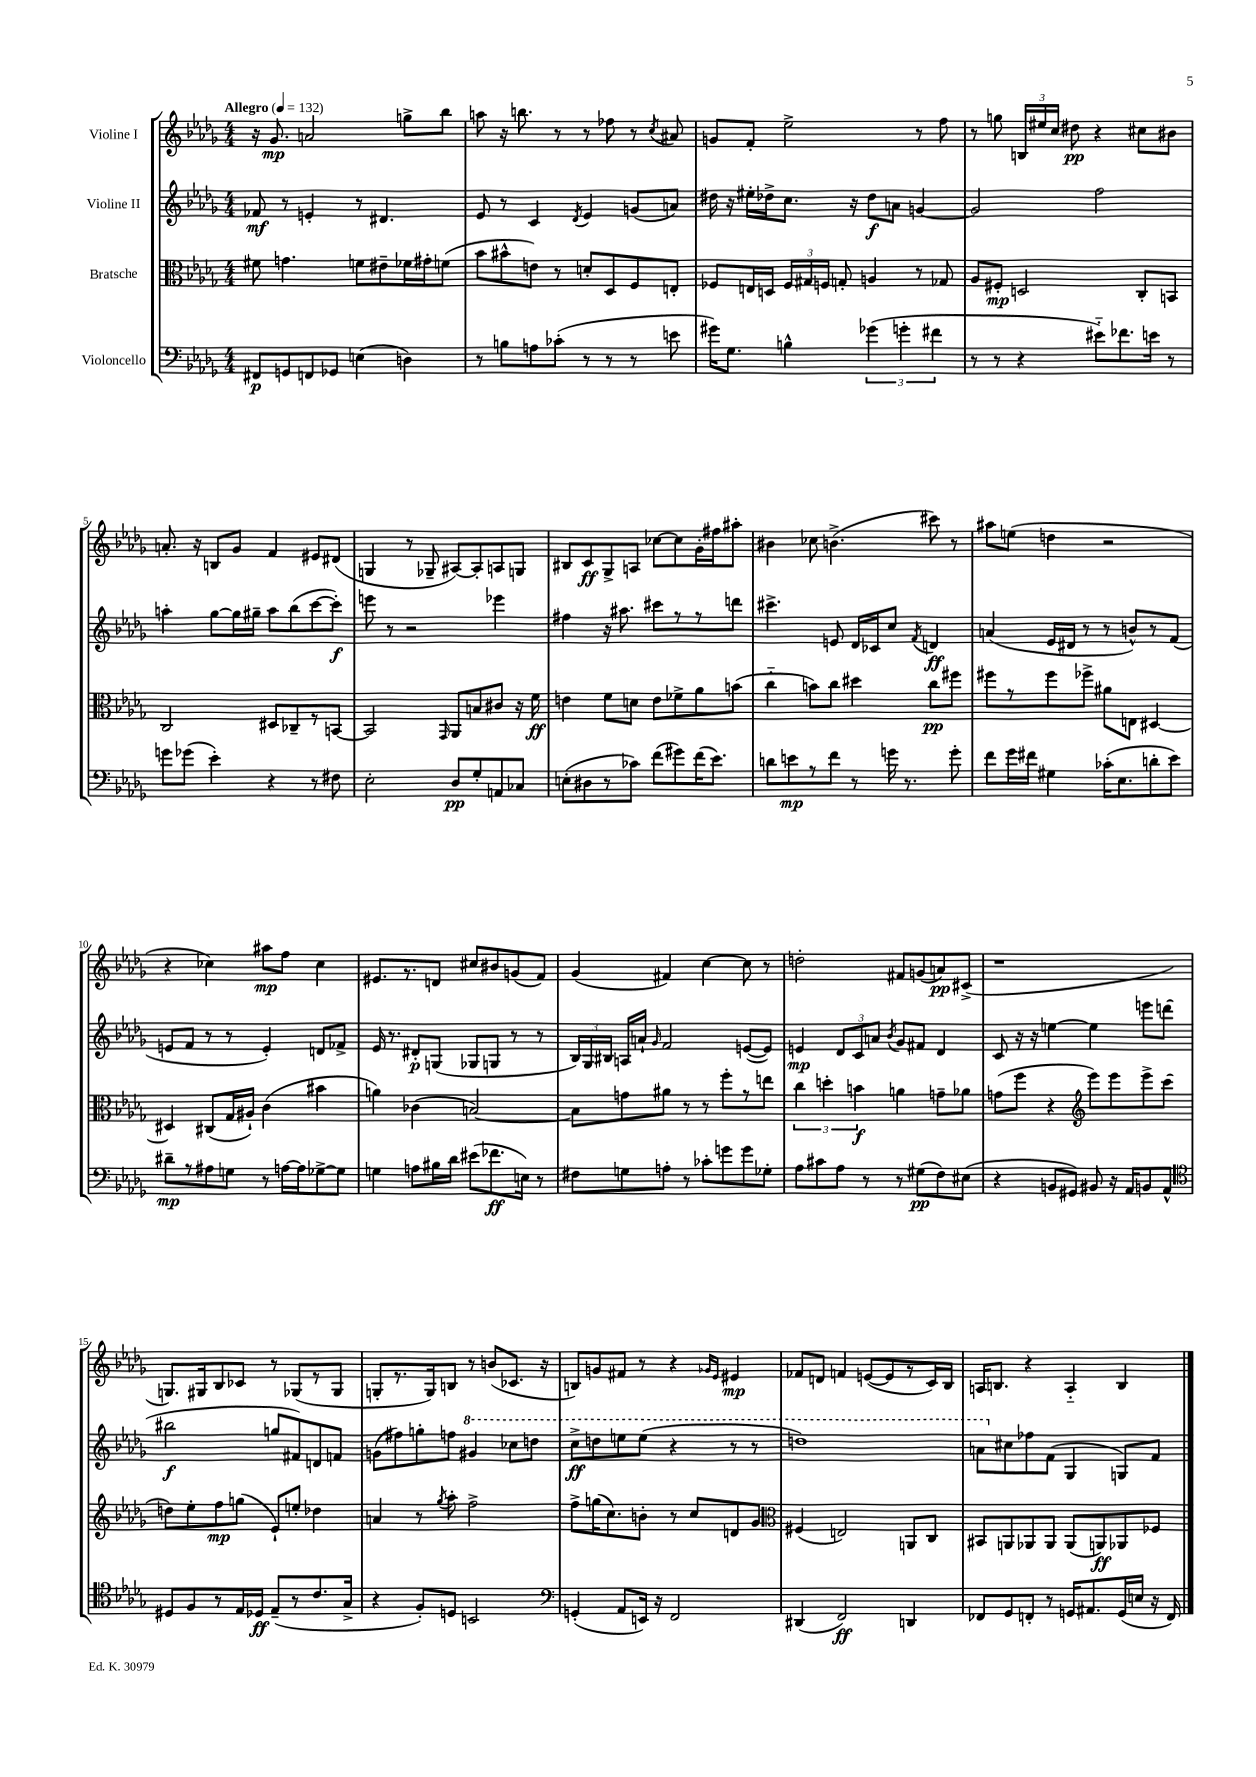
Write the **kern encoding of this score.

**kern	**dynam	**kern	**dynam	**kern	**dynam	**kern	**dynam
*part4	*part4	*part3	*part3	*part2	*part2	*part1	*part1
*staff4	*staff4	*staff3	*staff3	*staff2	*staff2	*staff1	*staff1
*I"Violoncello	*	*I"Bratsche	*	*I"Violine II	*	*I"Violine I	*
*clefF4	*	*clefC3	*	*clefG2	*	*clefG2	*
*k[b-e-a-d-g-]	*	*k[b-e-a-d-g-]	*	*k[b-e-a-d-g-]	*	*k[b-e-a-d-g-]	*
*M4/4	*	*M4/4	*	*M4/4	*	*M4/4	*
*MM132	*	*MM132	*	*MM132	*	*MM132	*
=1	=1	=1	=1	=1	=1	=1	=1
!	!	!	!	!	!	!LO:TX:a:B:t=Allegro	!
8FF#X/L	p	8f#X\	.	8f-X/	mf	16r	.
.	.	.	.	.	.	8.g-/	mp
8GGn/	.	4.gn\	.	8r	.	.	.
8FFn/	.	.	.	4en'/	.	2an/	.
8GG-X/J	.	.	.	.	.	.	.
(4En\	.	8fn\L	.	8r	.	.	.
.	.	8e#X~\	.	4.d#X/	.	.	.
4Dn\)	.	16f-X\L	.	.	.	8ggn^\L	.
.	.	16g#X'\J	.	.	.	.	.
.	.	(8fn\J	.	.	.	8bb-\J	.
=2	=2	=2	=2	=2	=2	=2	=2
8r	.	8b-\L	.	8e-/	.	8aan\	.
8Bn\L	.	8b#X^^\	.	8r	.	16r	.
.	.	.	.	.	.	8.bbn\	.
8An\	.	8en\J)	.	4c/	.	.	.
(8c-X'\J	.	8r	.	.	.	8r	.
.	.	.	.	8qd-/	.	.	.
8r	.	8dn'/L	.	4e-/	.	8r	.
8r	.	8D-/	.	.	.	8ff-X\	.
8r	.	8F/	.	(8gn/L	.	8r	.
.	.	.	.	.	.	8qcc/	.
8en\	.	8En'/J	.	8an/J)	.	8a#X/	.
=3	=3	=3	=3	=3	=3	=3	=3
16g#X\KL)	.	8F-X/L	.	16dd#X\	.	8gn/L	.
8.G-\J	.	.	.	16r	.	.	.
.	.	16En/L	.	16ee#X'\LL	.	8f'/J	.
.	.	16Dn/JJ	.	16dd-X^\J	.	.	.
4Bn^^\	.	24F-/LL	.	8.cc\J	.	2ee-^\	.
.	.	24G#X/	.	.	.	.	.
.	.	24Fn/JJ	.	.	.	.	.
.	.	8Gn'/	.	.	.	.	.
.	.	.	.	16r	.	.	.
(6g-X\	.	4An/	.	8dd-\L	f	.	.
.	.	.	.	8an\J	.	.	.
6gn'\	.	.	.	.	.	.	.
.	.	8r	.	[4gn/	.	8r	.
6f#X\	.	.	.	.	.	.	.
.	.	8G-X/	.	.	.	8ff\	.
=4	=4	=4	=4	=4	=4	=4	=4
8r	.	8A-/L	.	2g/]	.	8r	.
8r	.	8F#X'/J	mp	.	.	8ggn\	.
4r	.	2Dn/	.	.	.	24Bn/LL	.
.	.	.	.	.	.	24ee#X/	.
.	.	.	.	.	.	24cc/JJ	.
.	.	.	.	.	.	8dd#X\	pp
8e#X\L)	.	.	.	2ff\	.	4r	.
8.f-X\	.	.	.	.	.	.	.
.	.	8C'/L	.	.	.	8cc#X\L	.
16en\Jk	.	.	.	.	.	.	.
8r	.	8BBn/J	.	.	.	8b#X\J	.
!!LO:LB:g=z
=5	=5	=5	=5	=5	=5	=5	=5
8gn\L	.	2C/	.	4aan'\	.	8.an'/	.
(8g-X\J	.	.	.	.	.	.	.
.	.	.	.	.	.	16r	.
4e-'\)	.	.	.	[8gg-\L	.	8Bn/L	.
.	.	.	.	16gg-\L]	.	8g-/J	.
.	.	.	.	16gg#X~\JJ	.	.	.
4r	.	8D#X/L	.	8aa\L	.	4f/	.
.	.	8C-X~/	.	(8bb-\	.	.	.
8r	.	8r	.	[8ccc\	.	8e#X/L	.
8F#X\	.	[8BBn/J	.	8ccc'\J])	f	(8d#X/J	.
=6	=6	=6	=6	=6	=6	=6	=6
2E-'\	.	2BB/]	.	8eeen\	.	4Gn/	.
.	.	.	.	8r	.	.	.
.	.	.	.	2r	.	8r	.
.	.	.	.	.	.	8G-X~/	.
.	.	16qqGG-/	.	.	.	.	.
8D-/L	pp	8AA-/L	.	.	.	[8A#X/L)	.
8G-'/	.	8Bn/	.	.	.	8A#'/]	.
8AAn/	.	8c#X/J	.	4eee-X\	.	8An/	.
8C-X/J	.	16r	.	.	.	8Gn/J	.
.	.	16f\	ff	.	.	.	.
=7	=7	=7	=7	=7	=7	=7	=7
(8En'\L	.	4en\	.	4ff#X\	.	8B#X/L	.
8D#X\	.	.	.	.	.	8c/	ff
8r	.	8f\L	.	16r	.	8G-^/	.
.	.	.	.	8.aa#X\	.	.	.
8c-X\J)	.	8dn\J	.	.	.	8An/J	.
(8f\L	.	8e\L	.	8ccc#X\L	.	[8cc-X\L	.
8g#X\)	.	8f-X^\	.	8r	.	8cc-\]	.
(16f\K	.	8a-\	.	8r	.	16g-'\L	.
8.e-\J)	.	.	.	.	.	16ff#X\J	.
.	.	(8bn\J	.	8dddn\J	.	8aa#X'\J	.
=8	=8	=8	=8	=8	=8	=8	=8
8dn\L	.	4cc\	.	4.ccc#X^\	.	4b#X\	.
8en\	mp	.	.	.	.	.	.
8r	.	8bn\L)	.	.	.	8cc-X\	.
8f\J	.	8cc\J	.	8en/	.	(4.bn^\	.
8r	.	4dd#X\	.	16d-/LL	.	.	.
.	.	.	.	16c-X/J	.	.	.
16gn\	.	.	.	8cc/J	.	.	.
8.r	.	.	.	.	.	.	.
.	.	.	.	8qf/	.	.	.
.	.	8cc\L	pp	4dn/	ff	8ccc#X\)	.
8g'\	.	8ff#X\J	.	.	.	8r	.
=9	=9	=9	=9	=9	=9	=9	=9
8f\L	.	8ff#X\L	.	(4an/	.	8aa#X\L	.
16g-\L	.	8r	.	.	.	(8een\J	.
16f#X\JJ	.	.	.	.	.	.	.
4G#X\	.	8ff#\	.	16e-/LL	.	4ddn\	.
.	.	.	.	16d#X/JJ	.	.	.
.	.	8ff-X^\J	.	8r	.	.	.
(16c-X'\KL	.	8a#X\L	.	8r	.	2r	.
8.E-\	.	.	.	.	.	.	.
.	.	8En\J	.	8bn^^/L)	.	.	.
8dn'\	.	[4D#X/	.	8r	.	.	.
8e-\J)	.	.	.	(8f/J	.	.	.
!!LO:LB:g=z
=10	=10	=10	=10	=10	=10	=10	=10
8d#X~\L	mp	4D#X/]	.	8en/L	.	4r	.
8r	.	.	.	8f/J	.	.	.
8A#X\	.	(8C#X/L	.	8r	.	4cc-X\)	.
8Gn\J	.	16G-/L	.	8r	.	.	.
.	.	16A#X`/JJ)	.	.	.	.	.
8r	.	(4c\	.	4e'/)	.	8aa#X\L	mp
[16An\LL	.	.	.	.	.	8ff\J	.
16A\J]	.	.	.	.	.	.	.
[8G-X^\	.	4b#X\	.	8dn/L	.	4cc-\	.
8G-\J]	.	.	.	8f-X^/J	.	.	.
=11	=11	=11	=11	=11	=11	=11	=11
4Gn\	.	4an\)	.	16e-/	.	8.e#X/L	.
.	.	.	.	8.r	.	.	.
.	.	.	.	.	.	8.r	.
8An\L	.	(4c-X\	.	8d#X'/L	p	.	.
16B#X\L	.	.	.	(8Gn/J	.	8dn/J	.
16d-\JJ	.	.	.	.	.	.	.
(8e#X\L	.	[2Bn/)	.	8G-X/L	.	8cc#X/L	.
8.f-X\	ff	.	.	8Gn/J	.	8b#X/	.
.	.	.	.	8r	.	(8gn/	.
16En\Jk)	.	.	.	.	.	.	.
8r	.	.	.	8r	.	8f/J)	.
=12	=12	=12	=12	=12	=12	=12	=12
8F#X\L	.	8B\L]	.	24B-/LL)	.	(4g-/	.
.	.	.	.	24G-/	.	.	.
.	.	.	.	24B#X/JJ	.	.	.
8Gn\	.	8gn\	.	16An/LL	.	.	.
.	.	.	.	16an`/JJ	.	.	.
.	.	.	.	16qqg-/	.	.	.
8An'\J	.	8a#X\J	.	2f/	.	4f#X/)	.
8r	.	8r	.	.	.	.	.
8c-X'\L	.	8r	.	.	.	[4cc\	.
8gn\	.	8ff'\L	.	.	.	.	.
8g\	.	8r	.	([8en/L	.	8cc\]	.
8G-X'\J	.	8een\J	.	8e/J])	.	8r	.
=13	=13	=13	=13	=13	=13	=13	=13
8A-\L	.	6cc\	.	4en/	mp	2ddn'\	.
8c#X\	.	.	.	.	.	.	.
.	.	6ddn'\	.	.	.	.	.
8A-\J	.	.	.	12d-/L	.	.	.
.	.	6bn\	f	12c/	.	.	.
8r	.	.	.	.	.	.	.
.	.	.	.	12an/J	.	.	.
.	.	.	.	8qb-/	.	.	.
8r	.	4an\	.	8g-/L	.	8f#X/L	.
(8G#X\L	pp	.	.	8f#X/J	.	(8gn/	.
8F\)	.	8gn~\L	.	4d-/	.	8an/)	pp
(8E#X\J	.	8a-X\J	.	.	.	(8c#X^/J	.
=14	=14	=14	=14	=14	=14	=14	=14
4r	.	(8gn\L	.	8c/	.	1r	.
.	.	8ff\J	.	16r	.	.	.
.	.	.	.	16r	.	.	.
8BBn/L	.	4r	.	[4een\	.	.	.
8GG#X/J)	.	.	.	.	.	.	.
*	*	*clefG2	*	*	*	*	*
8BB#X/	.	8eee-\L)	.	4ee\]	.	.	.
16r	.	8eee-\	.	.	.	.	.
16AA-/KL	.	.	.	.	.	.	.
8BBn/	.	8eee-^\	.	8eeen\L	.	.	.
8AA-^^/J	.	(8ccc\J	.	(8dddn\J	.	.	.
!!LO:LB:g=z
=15	=15	=15	=15	=15	=15	=15	=15
*clefC4	*	*	*	*	*	*	*
8D#X/L	.	8ddn\L)	.	2bb#X\	f	8.Gn/L)	.
8F/	.	8ee-'\	.	.	.	.	.
.	.	.	.	.	.	16G#X/k	.
8r	.	8ff\	mp	.	.	8B-/	.
16E-/L	.	(8ggn\J	.	.	.	8c-X/J	.
16D-X/JJ	ff	.	.	.	.	.	.
(8E-~/L	.	8e-`/L)	.	8ggn/L	.	8r	.
8r	.	8een'/J	.	8f#X/)	.	(8G-X/L	.
8.c/	.	4dd-X\	.	8dn/	.	8r	.
.	.	.	.	8fn/J	.	8G-/J	.
16G-^/Jk	.	.	.	.	.	.	.
=16	=16	=16	=16	=16	=16	=16	=16
4r	.	4an/	.	(8gn\L	.	8Gn'/L	.
.	.	.	.	8ff#X\)	.	8.r	.
8F'/L)	.	8r	.	8ggn'\	.	.	.
.	.	.	.	.	.	16G/k)	.
.	.	8qgg-/	.	.	.	.	.
8Dn/J	.	8aa-'\	.	8ffn\J	.	8Bn/J	.
*	*	*	*	*8va	*	*	*
2BBn/	.	2ff^\	.	4gg#X/	.	8r	.
.	.	.	.	.	.	(8bn/L	.
.	.	.	.	8ccc-X\L	.	8.c-X/J	.
.	.	.	.	8dddn\J	.	.	.
.	.	.	.	.	.	16r	.
=17	=17	=17	=17	=17	=17	=17	=17
*clefF4	*	*	*	*	*	*	*
(4GGn'/	.	8ff^\L	.	8ccc^\L	ff	8Bn/L)	.
.	.	(16ggn\K	.	8dddn\	.	8gn/	.
.	.	8.cc\)	.	.	.	.	.
8AA-/L	.	.	.	8eeen\	.	8f#X/J	.
16EEn/Jk)	.	8bn'\J	.	(8eee\J	.	8r	.
16r	.	.	.	.	.	.	.
2FF/	.	8r	.	4r	.	4r	.
.	.	8cc/L	.	.	.	.	.
.	.	.	.	.	.	16qqg-X/LL	.
.	.	.	.	.	.	16qqe-/JJ	.
.	.	8dn/	.	8r	.	4e#X/	mp
.	.	8g-/J	.	8r	.	.	.
=18	=18	=18	=18	=18	=18	=18	=18
*	*	*clefC3	*	*	*	*	*
(4DD#X/	.	(4F#X/	.	1dddn)	.	8f-X/L	.
.	.	.	.	.	.	8dn/J	.
2FF/)	ff	2En/)	.	.	.	4fn/	.
.	.	.	.	.	.	([8en/L	.
.	.	.	.	.	.	8e/]	.
4DDn/	.	8AAn/L	.	.	.	8r	.
.	.	8C/J	.	.	.	16c/L)	.
.	.	.	.	.	.	16B-/JJ	.
=19	=19	=19	=19	=19	=19	=19	=19
8FF-X/L	.	8BB#X/L	.	8aan\L	.	16An/KL	.
.	.	.	.	.	.	8.Bn/J	.
*	*	*	*	*X8va	*	*	*
8GG-/	.	8AAn/	.	8cc#X\	.	.	.
8FFn'/J	.	8AA-X/	.	8ff-X\	.	4r	.
8r	.	8AA-/J	.	(8f\J	.	.	.
16GGn/KL	.	(8AA-/L	.	4G-/	.	4A/	.
8.AA#X/	.	.	.	.	.	.	.
.	.	8AAn/)	ff	.	.	.	.
(16GG/L	.	8AA-X/	.	8Gn/L)	.	4B/	.
16En/JJ	.	.	.	.	.	.	.
16r	.	8F-X/J	.	8f/J	.	.	.
16FF/)	.	.	.	.	.	.	.
==	==	==	==	==	==	==	==
*-	*-	*-	*-	*-	*-	*-	*-
